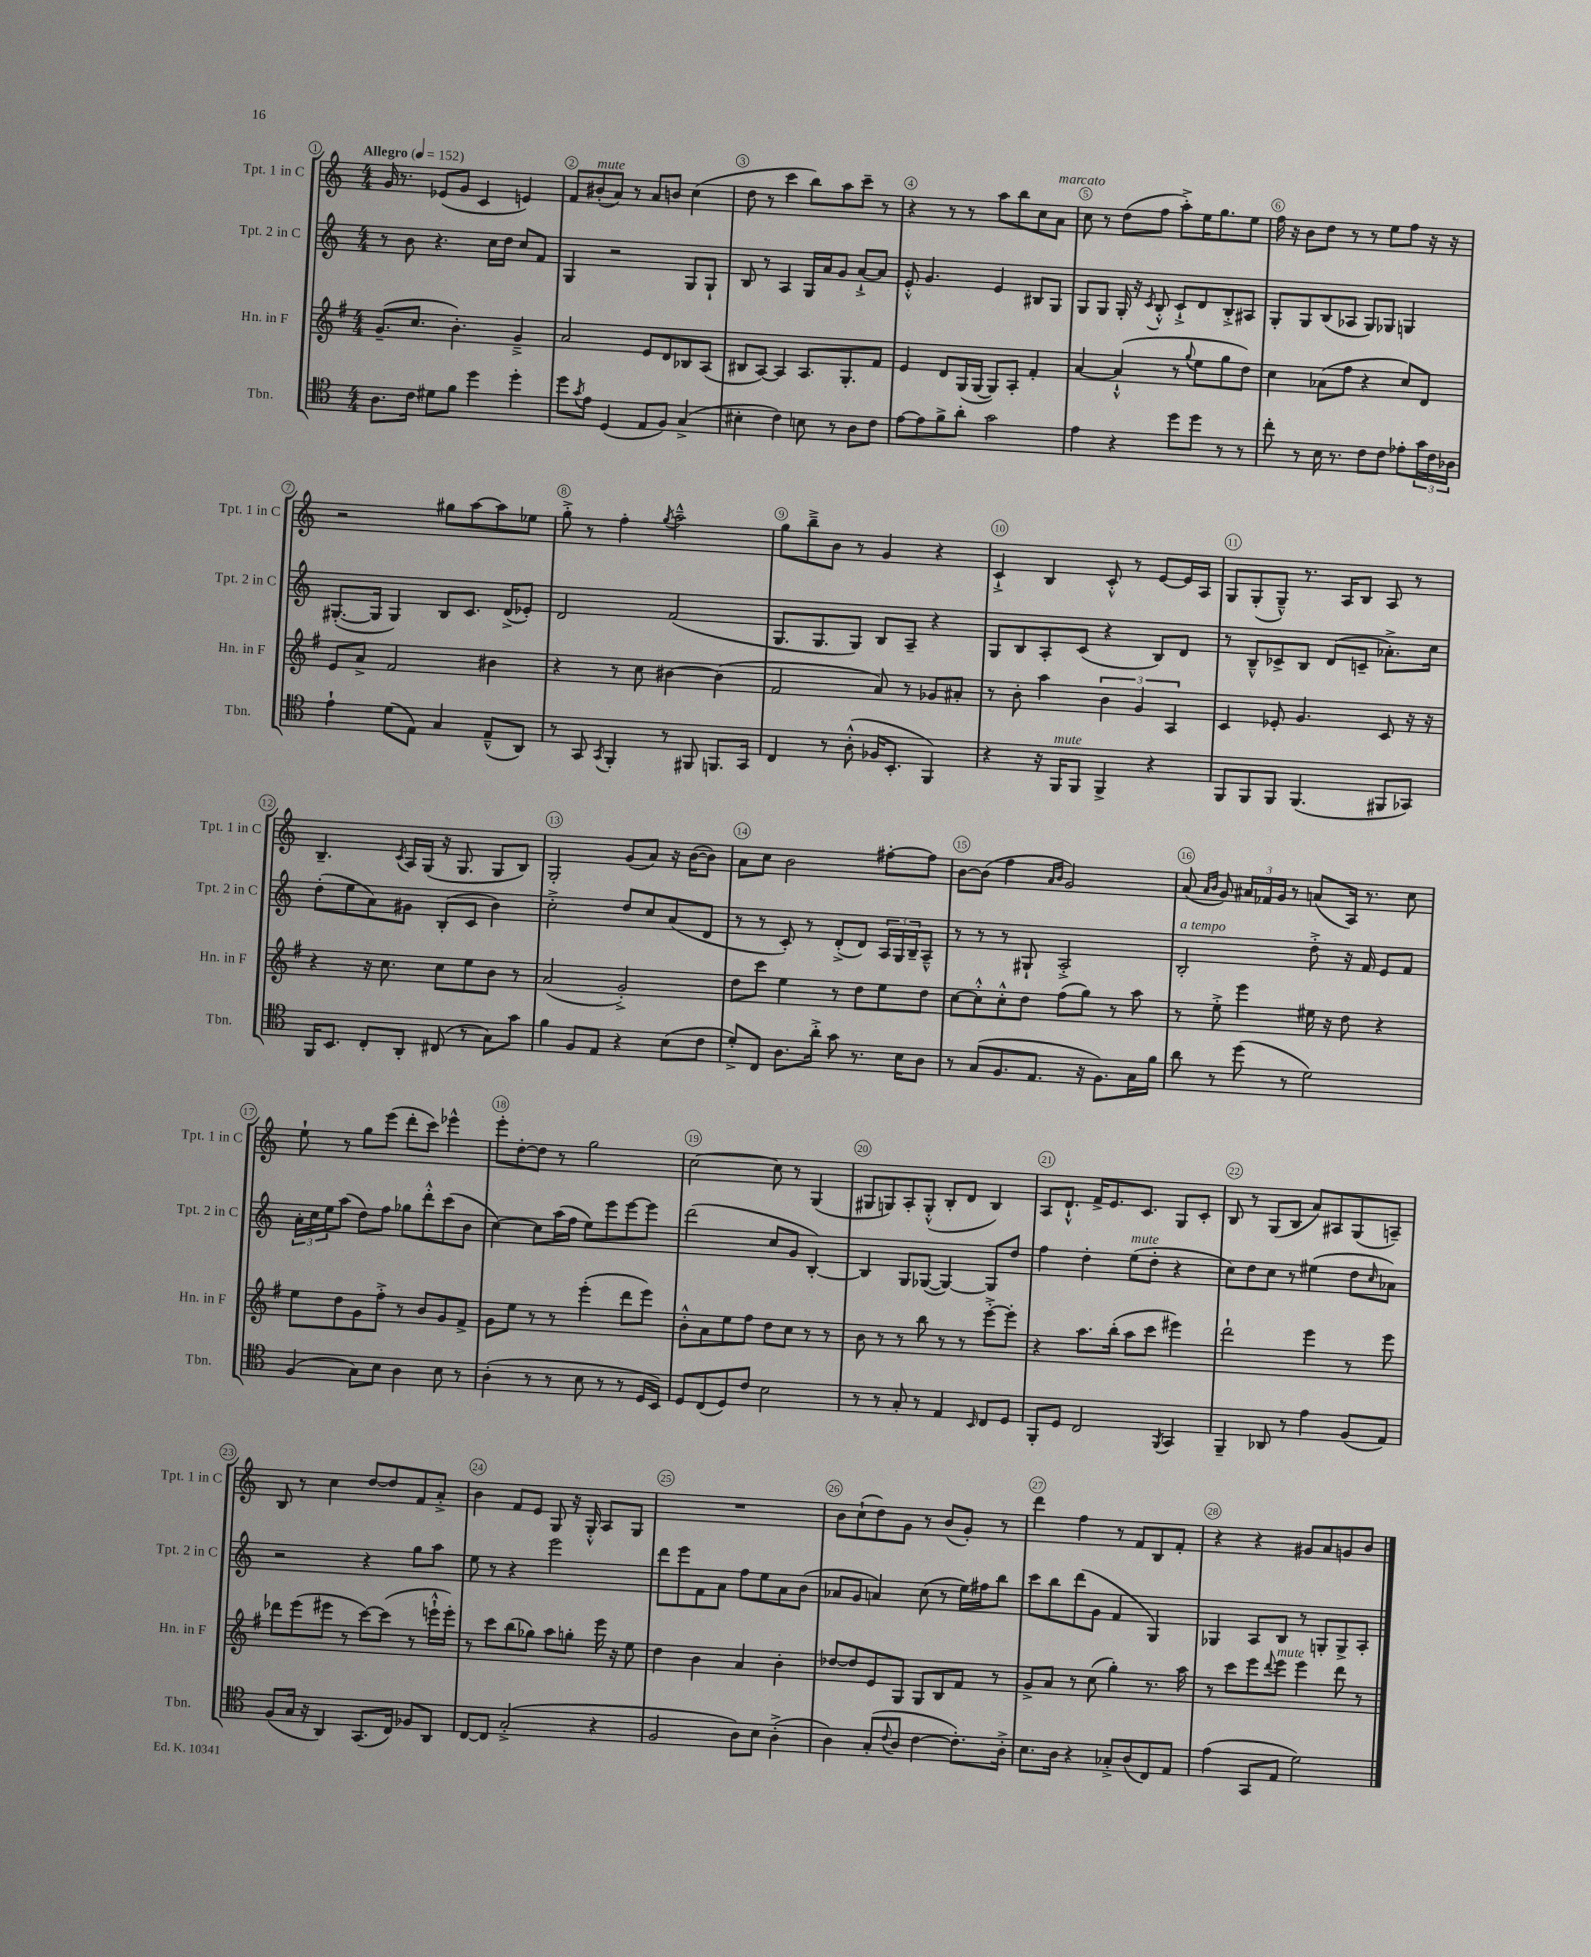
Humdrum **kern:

**kern	**kern	**kern	**kern
*staff4	*staff3	*staff2	*staff1
*clefC4	*clefG2	*clefG2	*clefG2
*k[]	*k[f#]	*k[]	*k[]
*M4/4	*M4/4	*M4/4	*M4/4
*MM152	*MM152	*MM152	*MM152
8.A	(8.g~	8r	16g
.	.	.	8.r
.	.	8b	.
16c	8.cc	.	.
8d#	.	4.r	(8e-
8f	4.b')	.	8g
4dd	.	.	4c
.	.	16cc	.
.	.	16dd	.
4dd'	4g~^	8cc	4e)
.	.	8f	.
=	=	=	=
8dd	2a	4G	8f
8qg	.	.	.
8e	.	.	(8b#'
(4D	.	2r	8a)
.	.	.	8r
8E	8e	.	8a
8F)	8d	.	8b
(4G^	8B-	8G	(4cc
.	(8A	8G`	.
=	=	=	=
4B#'	8B#	8B	8dd
.	[8A)	8r	8r
4c)	4A]	4A	4ccc
8B	8.A	16G	8bb)
.	.	16a	.
8r	.	8g	8aa
.	8.G'	.	.
8A	.	[8a`^	8ccc~
8c	8f#	8a]	8r
=	=	=	=
[8e	4e	8e'^^	4r
8e]	.	4.g	.
8f^	8d	.	8r
8a'	(16G	.	8r
.	[16G	.	.
2g	8G])	4e	8aa
.	8A'	.	8bb
.	4f#'	8B#	8cc
.	.	8G	8a
=	=	=	=
4e	[4a	8G	8cc
.	.	8G	8r
4r	(4a`^^]	16G'	(8dd
.	.	16r	.
.	.	8qc	.
.	.	8B'^^	8ff
8dd	8r	8c`^	8aa'^)
.	8qqgg	.	.
8dd	8ee	8d	16ee
.	.	.	8.gg
8r	8gg	8B'^	.
8r	8dd)	8A#	8ee
=	=	=	=
8cc'	4cc	8G'	16ff
.	.	.	16r
8r	.	8G	8b
16B	(8a-	(8B	8dd
8.r	.	.	.
.	8ff#	8A-	8r
8c	4r	8G)	8r
8c	.	8G-	8ee
8e-'	8cc)	4G	8ff
24g	8d	.	16r
24c	.	.	.
.	.	.	16r
24A-	.	.	.
=	=	=	=
4e`	8e	([8.G#'	2r
.	8a^	.	.
.	.	16G#]	.
(8d	2f#	4G#)	.
8E)	.	.	.
4G	.	8B	8gg#
.	.	8.c	[8aa
(8E~^^	4b#	.	8aa]
.	.	(16d^	.
8AA)	.	8e-')	8ee-
=	=	=	=
8r	4r	2d	8gg'^
8GG	.	.	8r
8qGG	.	.	.
4FF'	8r	.	4ff'
.	8cc	.	.
.	.	.	8qgg
8r	[4b#	(2f	2aa~^^
8FF#	.	.	.
8.FF	(4b#]	.	.
16GG	.	.	.
=	=	=	=
4C	2f#	8.G	8gg
.	.	.	8bb~^
.	.	8.G	.
8r	.	.	8b
(8A'^^	.	8G)	8r
16F-	8a)	8B	4g
8.BB'	.	.	.
.	8r	8A~	.
4FF)	8g-	4r	4r
.	8a#'	.	.
=	=	=	=
4r	8r	8G	4c`^
.	8b'	8B	.
16r	4aa	8A'	4B
16FF	.	.	.
8FF	.	(8c	.
4FF^	6b	4r	8c'^^
.	.	.	8r
.	6g	.	.
4r	.	8B)	[8e
.	6A	.	.
.	.	8d	16e]
.	.	.	16A
=	=	=	=
8FF	4c	8r	8G
8FF	.	8B~^^	(8G'
8FF	8e-'	8c-^	8G~^^)
(4.FF	4.g	8B	8.r
.	.	(8d	.
.	.	.	16A
.	.	8c~	8B
8FF#	8c	8.a-'^)	8A
8GG-)	16r	.	8r
.	16r	16cc	.
=	=	=	=
16FF	4r	(8dd'	4.B~
8.BB	.	.	.
.	.	8ee	.
8C'	16r	8a)	.
.	8.cc	.	.
.	.	.	8qc
8AA'	.	8g#	16A
.	.	.	(16G
(8C#	8cc	(8B'	16r
.	.	.	8.G
8r	8ee	8c	.
8G)	8b	4b)	8G
8g	8r	.	8B)
=	=	=	=
4f	(2a	2cc'^	2G'
8F	.	.	.
8E	.	.	.
4r	2g'^)	8dd	(8g
.	.	8cc	8a)
(8B	.	(8a	16r
.	.	.	([16b
8c	.	8d	8b])
=	=	=	=
8d'^)	8dd	8r	8a
8C	8ccc	8r	8cc
8.A	4ee	8c')	2b
.	.	8r	.
16a'^	.	.	.
8g	8r	(8d'^	.
8.r	8dd	8d)	.
.	8ee	24A	[8ff#'
.	.	24G	.
16B	.	.	.
.	.	24B~	.
8A	8dd	8A~^^	8ff#]
=	=	=	=
8r	[8cc	8r	[8b
(8G	8cc'^^]	8r	(8b]
8.F	8cc'^^	8r	4ff
.	8dd	8G#`	.
8.E	.	.	.
.	.	.	16qqa
.	.	.	16qqb
.	(8ff#	2A'^	2g)
16r	8gg)	.	.
8.F)	.	.	.
.	8r	.	.
16G	8aa	.	.
16f	.	.	.
=	=	=	=
8a	8r	2B'	(8a
.	.	.	16qqa
.	.	.	16qqb
8r	8ee'^	.	8g)
(8dd	4eee	.	24a#
.	.	.	24f-
.	.	.	24g
8r	.	.	8r
2d)	16ee#	8dd'^	(8a
.	16r	.	.
.	8dd	16r	16A)
.	.	16f	8.r
.	4r	8e	.
.	.	8f	8cc
=	=	=	=
(4F	8ee	24a'	8ee`
.	.	24cc	.
.	.	24ee	.
.	8dd	(8aa	8r
8G)	8g	8dd)	8gg
8B	8ff#'^	8ff	(8eee
4A	8r	8gg-	8ddd'
.	8b	8ddd'^^	8ccc)
8B	8g	(8ccc	4eee-^^
8r	8f#^	8b	.
=	=	=	=
(4A'	8g	[4cc)	8eee'
.	8ee	.	[8dd'
8r	8r	8cc]	8dd]
8r	8r	(16aa	8r
.	.	16ff	.
8B	(4eee'	8ee)	2gg
8r	.	8eee	.
8r	8ddd	[8eee	.
16D	8eee)	8eee]	.
16BB)	.	.	.
=	=	=	=
8D	8b'^^	(2ddd	[2cc
(8C	8a	.	.
8D)	8ee	.	.
8c	8ff#	.	.
2B	8dd	8cc	8cc]
.	8cc	8g	8r
.	8r	[4B')	(4G
.	8r	.	.
=	=	=	=
8r	8b	4B]	8G#
8r	8r	.	8G)
8G'	8r	8G	8A'
8r	8bb	([8G-	(8G'^^
4E	8r	4G-_)	8B'
.	8r	.	8d
16qqBB	.	.	.
8C	[8eee'^	8G-]	4B)
8D	8eee']	8dd	.
=	=	=	=
8FF'	4r	4ff	8A
8D	.	.	8.d`^^
2C	8.aa	4dd'	.
.	.	.	16f^
.	.	.	8.e
.	(16bb'	.	.
.	8aa	(8ee	.
.	.	.	8.c
.	8ccc	8dd'	.
8qFF	.	.	.
4GG	4eee#)	4r	8G
.	.	.	8c'
=	=	=	=
4FF~	2ddd`	8cc)	8B
.	.	8dd	8r
8AA-	.	8cc	(8G
8r	.	8r	8B
4e	4eee	(4ee#	8a)
.	.	.	8A#
(8F	8r	8dd	(8G
.	.	16qqcc	.
8E)	8eee	8a-)	8A~)
=	=	=	=
(8F	8ddd-	2r	8B
16G	(8eee	.	8r
16r	.	.	.
4AA)	8eee#	.	4cc
.	8r	.	.
(8.GG	[8ccc)	4r	[8dd
.	(8ccc]	.	8dd]
16C)	.	.	.
8F-	8r	8gg	8f
8AA	16eee`^^	8aa	8a'^
.	16eee')	.	.
=	=	=	=
[8C	8r	8ee	4b
8C]	8ccc	8r	.
(2G'^	(8bb	4r	8f
.	8gg-)	.	8e
.	8aa	2eee	8G
.	8gg'	.	16r
.	.	.	16G'^^
4r	16eee	.	8A
.	16r	.	.
.	8ee	.	8G
=	=	=	=
2F	4dd	8ddd	1r
.	.	8eee	.
.	4b	8f	.
.	.	8a	.
8A)	4a	8ff	.
8B	.	8ee	.
(4A'^	4b'	8a	.
.	.	(8b	.
=	=	=	=
4A)	[8dd-	8a-	8b
.	8dd-]	8g	(8cc`
(8G'	8e	4a)	8dd)
8qqc	.	.	.
8A	8G	.	8g
[4c	8G	(8cc	8r
.	8B	8r	(8b
8.c'])	8f#	16ee)	8g')
.	.	16ff#	.
.	8r	8bb	8r
16A'^	.	.	.
=	=	=	=
8.B	8g^	8ccc	4ddd
.	8a	8bb	.
16A	.	.	.
4r	8r	(8ddd	4ff
.	(8cc	8g	.
8G-'^	4gg')	4f	8r
(8A	.	.	8f
8C)	8.r	4G)	8B
8E	.	.	8f'
.	16aa	.	.
=	=	=	=
(4e	8r	4G-	4r
.	8ccc	.	.
8GG	8eee	8A	4r
.	8qqddd	.	.
8E	8eee	8B	.
2d)	4eee	8r	8g#
.	.	8G'	8a
.	8ddd	8G^	8g
.	8r	8A'	8b
==	==	==	==
*-	*-	*-	*-
